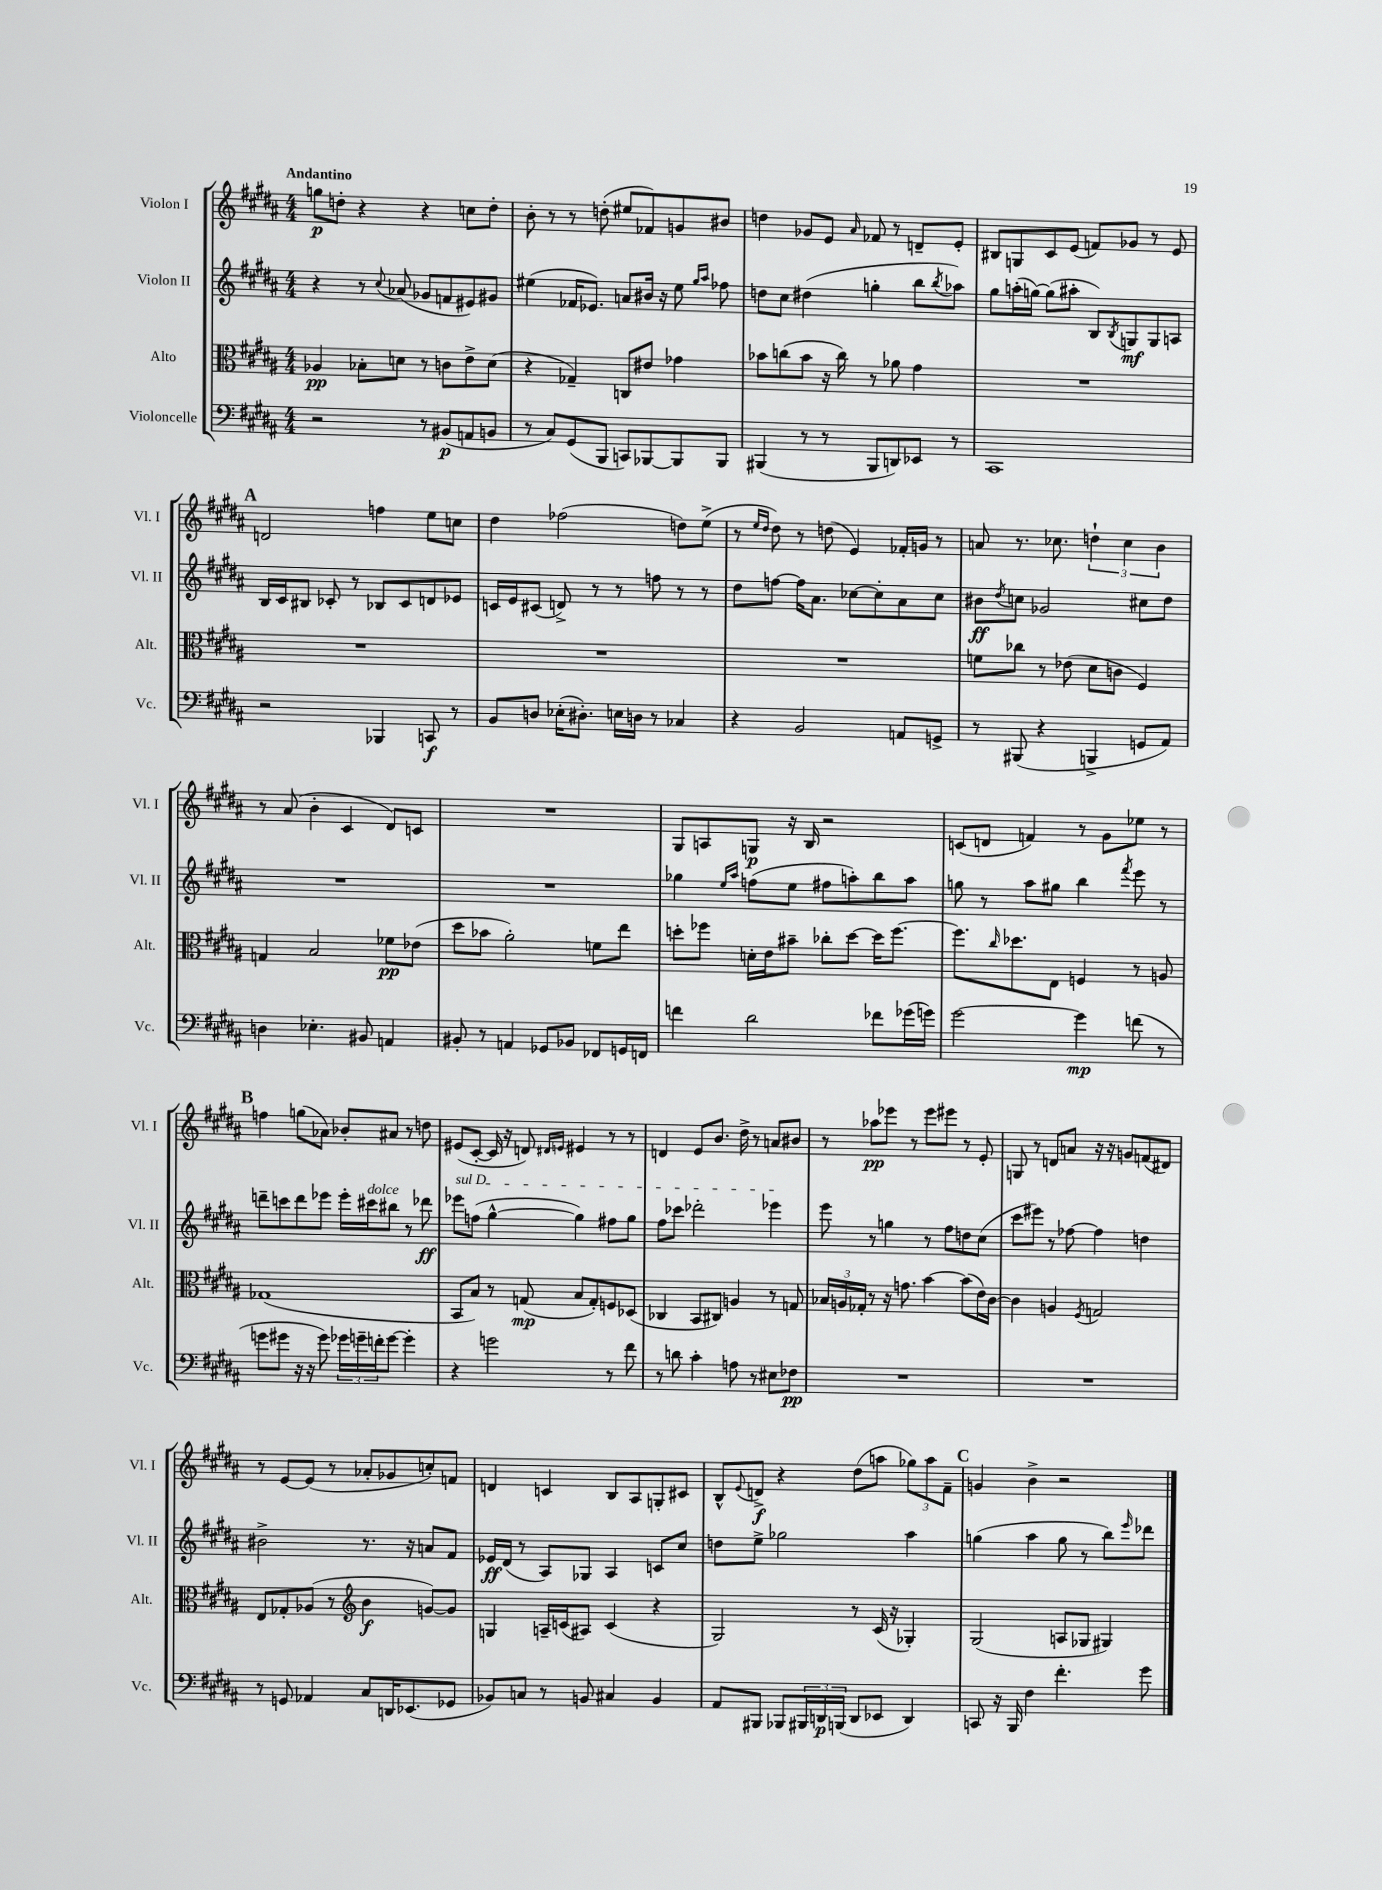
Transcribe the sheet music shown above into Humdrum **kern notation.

**kern	**dynam	**kern	**dynam	**kern	**dynam	**kern	**dynam
*part4	*part4	*part3	*part3	*part2	*part2	*part1	*part1
*staff4	*staff4	*staff3	*staff3	*staff2	*staff2	*staff1	*staff1
*I"Violoncelle	*	*I"Alto	*	*I"Violon II	*	*I"Violon I	*
*I'Vc.	*	*I'Alt.	*	*I'Vl. II	*	*I'Vl. I	*
*clefF4	*	*clefC3	*	*clefG2	*	*clefG2	*
*k[f#c#g#d#a#]	*	*k[f#c#g#d#a#]	*	*k[f#c#g#d#a#]	*	*k[f#c#g#d#a#]	*
*M4/4	*	*M4/4	*	*M4/4	*	*M4/4	*
=1	=1	=1	=1	=1	=1	=1	=1
!	!	!	!	!	!	!LO:TX:a:B:t=Andantino	!
2r	.	4A-X/	pp	4r	.	8ggn\L	p
.	.	.	.	.	.	8ddn'\J	.
.	.	8B-X'\L	.	8r	.	4r	.
.	.	.	.	8qqcc#/	.	.	.
.	.	8dn\J	.	(8a-X/	.	.	.
8r	.	8r	.	8g-X/L	.	4r	.
(8BB#X/L	p	8cn\L	.	8fn/	.	.	.
8AAn/	.	8e^\	.	8e#X/)	.	8ccn\L	.
8BBn/J	.	(8d\J	.	8g#X/J	.	8dd'\J	.
=2	=2	=2	=2	=2	=2	=2	=2
8r	.	4r	.	(4ee#X\	.	8b'\	.
8C#/L)	.	.	.	.	.	8r	.
(8GG#/	.	4G-X~/)	.	16f-X/KL	.	8r	.
.	.	.	.	8.e-X/J)	.	.	.
8BBB/J	.	.	.	.	.	(8ddn'\	.
8CCn/L)	.	8Cn/L	.	8an/L	.	8ee#X/L	.
[8BBB-X/	.	8e#X/J	.	16b#X/Jk	.	8f-X/)	.
.	.	.	.	16r	.	.	.
8BBB-/]	.	4g-X\	.	8ee#\	.	8gn/	.
.	.	.	.	16qqgg#/LL	.	.	.
.	.	.	.	16qqaa#/JJ	.	.	.
8BBB-/J	.	.	.	8ff-X\	.	8b#X/J	.
=3	=3	=3	=3	=3	=3	=3	=3
(4BBB#X/	.	8b-X\L	.	8ddn\L	.	4ddn\	.
.	.	(8ccn\	.	8cc#\J	.	.	.
8r	.	8b-\J	.	(4dd#X\	.	8g-X/L	.
8r	.	16r	.	.	.	8e/J	.
.	.	16cc\)	.	.	.	.	.
.	.	.	.	.	.	16qqa#/	.
8BBB#/L	.	8r	.	4ggn'\	.	8f-X/	.
8DDn/)	.	8a-X\	.	.	.	8r	.
8EE-X/J	.	4g#\	.	8bb\L	.	8dn~/L	.
.	.	.	.	8qbb/	.	.	.
8r	.	.	.	8aa-X\J)	.	8e'/J	.
=4	=4	=4	=4	=4	=4	=4	=4
1CC#	.	1r	.	8gg#\L	.	8B#X/L	.
.	.	.	.	(16aan'\L	.	8Gn/	.
.	.	.	.	[16ggn\JJ)	.	.	.
.	.	.	.	(8gg\L]	.	8c#/	.
.	.	.	.	8aa#X'\J	.	(8e/J	.
.	.	.	.	8B/L)	.	8fn/L)	.
.	.	.	.	8qB/	.	.	.
.	.	.	.	8Gn/	mf	8g-X/J	.
.	.	.	.	8G/	.	8r	.
.	.	.	.	8An/J	.	8e/	.
!!LO:LB:g=z
!!LO:REH:place=s1:t=A
=5	=5	=5	=5	=5	=5	=5	=5
2r	.	1r	.	16B/LL	.	2dn/	.
.	.	.	.	16c#/J	.	.	.
.	.	.	.	8B#X/J	.	.	.
.	.	.	.	8c-X'/	.	.	.
.	.	.	.	8r	.	.	.
4BBB-X/	.	.	.	8B-X/L	.	4ffn\	.
.	.	.	.	8c-/	.	.	.
8CCn/	f	.	.	8dn/	.	8ee\L	.
8r	.	.	.	8e-X/J	.	8ccn\J	.
=6	=6	=6	=6	=6	=6	=6	=6
8BB/L	.	1r	.	16cn/LL	.	4dd#\	.
.	.	.	.	16e/J	.	.	.
8Dn/J	.	.	.	(8c#X/J	.	.	.
(16E-X'\KL	.	.	.	8dn^/)	.	(2ff-X\	.
8.D#X'\J)	.	.	.	.	.	.	.
.	.	.	.	8r	.	.	.
16En\LL	.	.	.	8r	.	.	.
16Dn\JJ	.	.	.	.	.	.	.
8r	.	.	.	8ffn\	.	.	.
4C-X/	.	.	.	8r	.	8ddn\L)	.
.	.	.	.	8r	.	(8ee^\J	.
=7	=7	=7	=7	=7	=7	=7	=7
4r	.	1r	.	8dd#\L	.	8r	.
.	.	.	.	.	.	16qqee/LL	.
.	.	.	.	.	.	16qqdd#/JJ	.
.	.	.	.	[8ffn\J	.	8dd#\)	.
2BB/	.	.	.	16ff\KL]	.	8r	.
.	.	.	.	8.a#\J	.	.	.
.	.	.	.	.	.	(8ddn\	.
.	.	.	.	[8cc-X\L	.	4e/)	.
.	.	.	.	8cc-'\]	.	.	.
8AAn/L	.	.	.	8a#\	.	16f-X'/LL	.
.	.	.	.	.	.	16gn/JJ	.
8GGn^/J	.	.	.	8cc-\J	.	8r	.
=8	=8	=8	=8	=8	=8	=8	=8
8r	.	8fn\L	.	8b#X\L	ff	8an/	.
.	.	.	.	8qdd#/	.	.	.
(8BBB#X/	.	8cc-X\J	.	8ccn\J	.	8.r	.
4r	.	8r	.	2g-X/	.	.	.
.	.	.	.	.	.	8.cc-X\	.
.	.	(8e-X\	.	.	.	.	.
4BBBn^/	.	8d#\L	.	.	.	6ddn`\	.
.	.	8cn\J	.	.	.	.	.
.	.	.	.	.	.	6cc-\	.
8GGn/L	.	4F#/)	.	8cc#X\L	.	.	.
.	.	.	.	.	.	6b\	.
8AA#/J)	.	.	.	8dd#\J	.	.	.
!!LO:LB:g=z
=9	=9	=9	=9	=9	=9	=9	=9
4Dn\	.	4Gn/	.	1r	.	8r	.
.	.	.	.	.	.	(8a#/	.
4.E-X'\	.	2B/	.	.	.	4b'\	.
.	.	.	.	.	.	4c#/	.
8BB#X/	.	.	.	.	.	.	.
4AAn/	.	8f-X\L	pp	.	.	8d#/L)	.
.	.	(8e-X\J	.	.	.	8cn/J	.
=10	=10	=10	=10	=10	=10	=10	=10
8BB#X'/	.	8dd#\L	.	1r	.	1r	.
8r	.	8b-X\J	.	.	.	.	.
4AAn/	.	2a#'\)	.	.	.	.	.
8GG-X/L	.	.	.	.	.	.	.
8BB-X/J	.	.	.	.	.	.	.
8FF-X/L	.	8fn\L	.	.	.	.	.
16GGn/L	.	8ee\J	.	.	.	.	.
16FFn/JJ	.	.	.	.	.	.	.
=11	=11	=11	=11	=11	=11	=11	=11
4fn\	.	8ddn'\L	.	4gg-X\	.	8G#/L	.
.	.	8ff-X\J	.	.	.	8An/	.
.	.	.	.	16qqee/LL	.	.	.
.	.	.	.	16qqaa#/JJ	.	.	.
2d#\	.	16dn'\LL	.	(8ffn\L	.	8Gn/J	p
.	.	16e\J	.	.	.	.	.
.	.	8b#X~\J	.	8ee\J	.	16r	.
.	.	.	.	.	.	16B/	.
.	.	8cc-X'\L	.	8ff#X\L	.	2r	.
.	.	[8dd\J	.	8aan'\)	.	.	.
8f-X\L	.	16dd\KL]	.	8bb\	.	.	.
.	.	[8.ff-\J	.	.	.	.	.
(16g-X\L	.	.	.	8aa\J	.	.	.
16gn\JJ)	.	.	.	.	.	.	.
=12	=12	=12	=12	=12	=12	=12	=12
[2g#\	.	8.ff-\L]	.	8ggn\	.	(8cn/L	.
.	.	.	.	8r	.	8dn/J	.
.	.	16qqcc#/	.	.	.	.	.
.	.	8.dd-X\	.	.	.	.	.
.	.	.	.	8aa#\L	.	4fn/)	.
.	.	8E\J	.	8gg#X\J	.	.	.
4g#\]	mp	4Fn/	.	4bb\	.	8r	.
.	.	.	.	.	.	8g#\L	.
.	.	.	.	8qfff#/	.	.	.
(8fn\	.	8r	.	8eee\	.	8ee-X\J	.
8r	.	8An/	.	8r	.	8r	.
!!LO:LB:g=z
!!LO:REH:place=s1:t=B
=13	=13	=13	=13	=13	=13	=13	=13
8gn\L	.	(1G-X	.	8dddn~\L	.	4ffn\	.
8g#X\J	.	.	.	8cccn\	.	.	.
16r	.	.	.	8ddd\	.	(8ggn\L	.
16r	.	.	.	.	.	.	.
8g#\)	.	.	.	8eee-X\J	.	8a-X\J)	.
24g-X\LL	.	.	.	16eee-'\LL	.	8b-X'/L	.
24gn~\	.	.	.	.	.	.	.
!	!	!	!	!LO:TX:a:i:t=dolce	!	!	!
.	.	.	.	16ccc#X\J	.	.	.
24fn'\J	.	.	.	.	.	.	.
[8g\J	.	.	.	8bb#X\J	.	8a#X/J	.
4g'\]	.	.	.	8r	.	8r	.
.	.	.	.	8ddd-X\	ff	8ddn\	.
=14	=14	=14	=14	=14	=14	=14	=14
!	!	!	!	!LO:TX:a:i:t=sul D	!	!	!
4r	.	8BB/L	.	8eee-X\L	.	(8e#X/L	.
.	.	8B/J)	.	(8ffn\J	.	[8c#'/J	.
2gn\	.	8r	.	[4gg#^^\	.	16c#/]	.
.	.	.	.	.	.	16r	.
.	.	(8Gn/	mp	.	.	8dn/)	.
.	.	.	.	.	.	16qqd#X/LL	.
.	.	.	.	.	.	16qqen/JJ	.
.	.	8B/L	.	4gg#\])	.	4e#X/	.
.	.	8G'/)	.	.	.	.	.
8r	.	8Fn/	.	8ff#X\L	.	8r	.
8f#\	.	(8D-X/J	.	8gg#\J	.	8r	.
=15	=15	=15	=15	=15	=15	=15	=15
8r	.	4C-X/	.	8ff#\L	.	4dn/	.
8dn\	.	.	.	8ccc-X\J	.	.	.
4c#'\	.	8BB/L	.	2ddd-X'\	.	8e/L	.
.	.	8C#X/J)	.	.	.	8.b/J	.
8An\	.	4An/	.	.	.	.	.
.	.	.	.	.	.	16dd#^\	.
8r	.	.	.	.	.	8r	.
8E#X\L	.	8r	.	4eee-X\	.	8an/L	.
8F-X\J	pp	8Gn/	.	.	.	8b#X/J	.
=16	=16	=16	=16	=16	=16	=16	=16
1r	.	24B-X/LL	.	8eee\	.	8r	.
.	.	24An/	.	.	.	.	.
.	.	24G-X'/JJ	.	.	.	.	.
.	.	8r	.	8r	.	8aa-X\L	pp
.	.	16r	.	4ggn\	.	8eee-X\J	.
.	.	8.gn\	.	.	.	.	.
.	.	.	.	.	.	8r	.
.	.	[4b\	.	8r	.	8eee-\L	.
.	.	.	.	8ff#\L	.	8eee#X\J	.
.	.	(8b\L]	.	8ddn\	.	8r	.
.	.	16e\L)	.	(8cc#\J	.	8e'/	.
.	.	[16c#\JJ	.	.	.	.	.
=17	=17	=17	=17	=17	=17	=17	=17
1r	.	4c#\]	.	8ccc#\L	.	8Gn/	.
.	.	.	.	8eee#X\J)	.	8r	.
.	.	4An/	.	8r	.	8dn/L	.
.	.	.	.	[8ff-X\	.	8an/J	.
.	.	8qF#/	.	.	.	.	.
.	.	2Gn/	.	4ff-\]	.	16r	.
.	.	.	.	.	.	16r	.
.	.	.	.	.	.	8gn/L	.
.	.	.	.	4ddn\	.	(8fn/	.
.	.	.	.	.	.	8d#X/J)	.
!!LO:LB:g=z
=18	=18	=18	=18	=18	=18	=18	=18
8r	.	8E/L	.	2b#X^\	.	8r	.
8GGn/	.	8G-X'/	.	.	.	[8e/L	.
4AA-X/	.	(8A-X/J	.	.	.	(8e/J]	.
.	.	8r	.	.	.	8r	.
*	*	*clefG2	*	*	*	*	*
8C#/L	.	4b\	f	8.r	.	8a-X'/L	.
16DDn/K	.	.	.	.	.	8g-X/	.
(8.EE-X/	.	.	.	16r	.	.	.
.	.	[8gn/L)	.	8an/L	.	8ccn'/)	.
8GG-X/J	.	8g/J]	.	8f#/J	.	8fn/J	.
=19	=19	=19	=19	=19	=19	=19	=19
8BB-X/L)	.	4Gn/	.	16e-X/LL	ff	4dn/	.
.	.	.	.	(16d#/JJ	.	.	.
8Cn/J	.	.	.	8r	.	.	.
8r	.	16An~/LL	.	8A#/L)	.	4cn/	.
.	.	(16cn/J	.	.	.	.	.
8BBn/	.	8A#X/J)	.	8G-X/J	.	.	.
4C#X/	.	(4c/	.	4A#/	.	8B/L	.
.	.	.	.	.	.	8A#/	.
4BB/	.	4r	.	8cn/L	.	8Gn'/	.
.	.	.	.	8cc#/J	.	8c#X/J	.
=20	=20	=20	=20	=20	=20	=20	=20
8AA#/L	.	2G#/)	.	8ddn\L	.	8B^^/L	.
.	.	.	.	.	.	8qqe/	.
8BBB#X/J	.	.	.	8ee^\J	.	8dn^/J	f
8BBB-X/L	.	.	.	2gg-X\	.	4r	.
24BBB#X/L	.	.	.	.	.	.	.
24DDn/	p	.	.	.	.	.	.
(24BBBn/JJ	.	.	.	.	.	.	.
8DD/L	.	8r	.	.	.	(8dd#\L	.
8EE-X/J	.	(16c#/	.	.	.	8aan\J	.
.	.	16r	.	.	.	.	.
4DD/)	.	4G-X'/)	.	4aa#\	.	12gg-X\L)	.
.	.	.	.	.	.	12aa\	.
.	.	.	.	.	.	12f#~\J	.
!!LO:REH:place=s1:t=C
=21	=21	=21	=21	=21	=21	=21	=21
8CCn/	.	(2G#/	.	(4ggn\	.	4gn/	.
16r	.	.	.	.	.	.	.
16BBB/	.	.	.	.	.	.	.
4F#\	.	.	.	4aa#\	.	4b^\	.
4.f#'\	.	8An/L	.	8gg\	.	2r	.
.	.	8G-X/J	.	8r	.	.	.
.	.	4G#X/)	.	8bb\L)	.	.	.
.	.	.	.	16qqeee/	.	.	.
8g#\	.	.	.	8ddd-X\J	.	.	.
==	==	==	==	==	==	==	==
*-	*-	*-	*-	*-	*-	*-	*-
